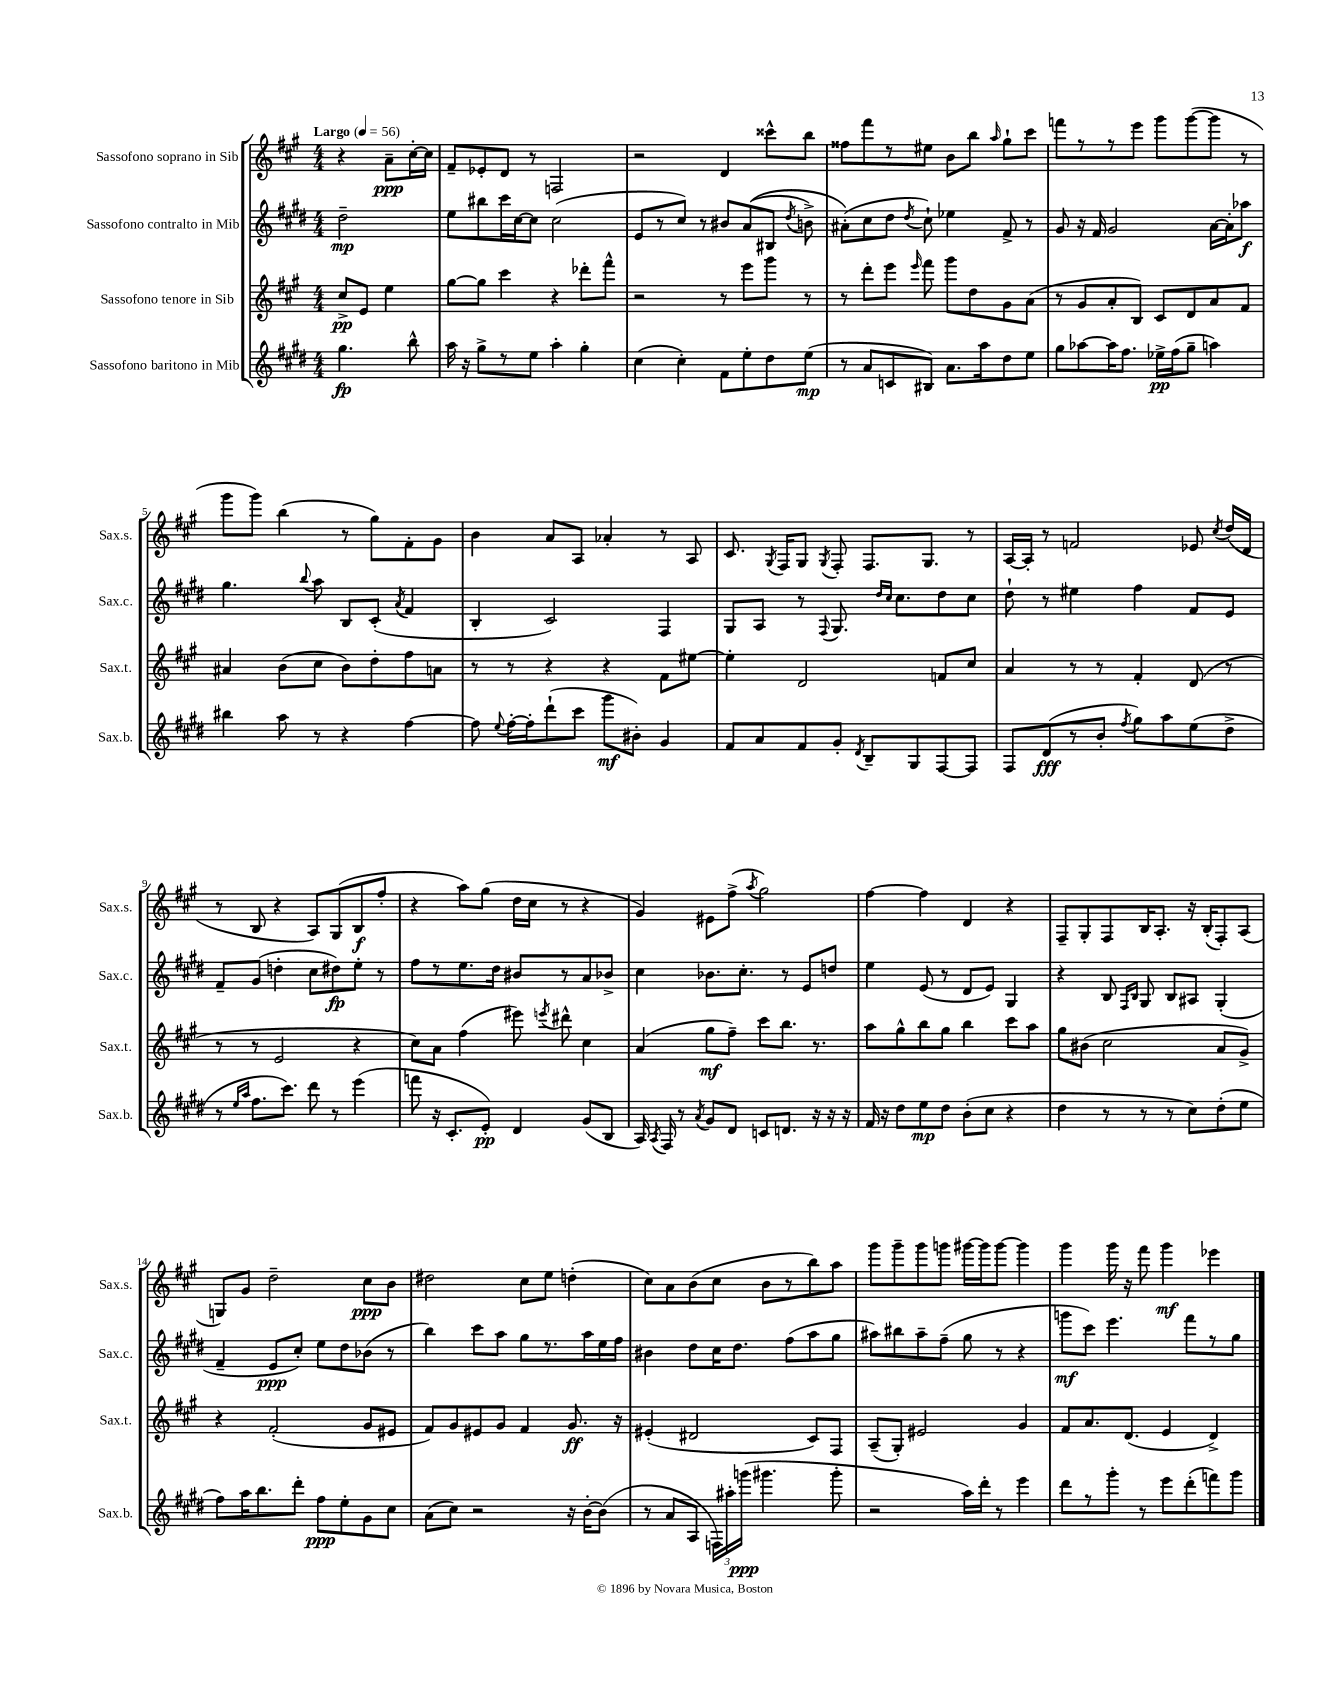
<<
\new StaffGroup <<
\new Staff = "s0" \with { instrumentName = "Sassofono soprano in Sib" shortInstrumentName = "Sax.s." } {
    \clef treble \key a \major \numericTimeSignature \time 4/4 \partial 2 \tempo "Largo" 4 = 56
    \autoBeamOff r4 a'8[--\ppp cis''16~-. cis''16] |
    fis'8[-- ees'8-. d'8] r8 f2 |
    r2 d'4 cisis'''8[-^ b''8] |
    fisis''8[ fis'''8 r8 eis''8] b'8[ b''8] \grace { a''16 } gis''8[-! cis'''8] |
    f'''8[ r8 r8 e'''8] gis'''8[ gis'''8~( gis'''8] r8 |
    gis'''8[ gis'''8]) b''4( r8 gis''8[) fis'8-. gis'8] |
    b'4 a'8[ a8] aes'4-. r8 a8 |
    cis'8. \acciaccatura { gis8 } fis16[ gis8] \acciaccatura { gis8 } fis8-. fis8.[ gis8.] r8 |
    a16[~ a16]-. r8 f'2 ees'8 \acciaccatura { cis''8 } d''16[( d'16] |
    r8 b8 r4 a8[) gis8( b8\f fis''8]-. |
    r4 a''8[) gis''8]( d''16[ cis''16] r8 r4 |
    gis'4) eis'8[ fis''8]->( \acciaccatura { a''8 } gis''2) |
    fis''4~ fis''4 d'4 r4 |
    fis8[-- gis8-. fis8 b16 a8.]-. r16 b16[-.( fis8-.) a8]( |
    g8[) gis'8] d''2-- cis''8[\ppp b'8] |
    dis''2 cis''8[ e''8] d''4-.( |
    cis''8[) a'8 b'8( cis''8] b'8[ r8 b''8) a''8] |
    gis'''8[ gis'''8-- gis'''8 g'''8] gis'''16[~ gis'''16 gis'''8]~ gis'''4 |
    gis'''4 gis'''16 r16 fis'''8 gis'''4\mf ees'''4 \bar "|." |
}
\new Staff = "s1" \with { instrumentName = "Sassofono contralto in Mib" shortInstrumentName = "Sax.c." } {
    \clef treble \key e \major \numericTimeSignature \time 4/4 \partial 2
    \autoBeamOff dis''2--\mp |
    e''8[ bis''8 cis'''16 cis''16~ cis''8] cis''2( |
    e'8[ r8 cis''8]) r8 bis'8[ a'8(\( bis8] \acciaccatura { dis''8 } b'8->) |
    ais'8[-.(\) cis''8 dis''8] \acciaccatura { dis''8 } cis''8-!) ees''4 fis'8-> r8 |
    gis'8 r16 fis'16 gis'2 a'16[~ a'16-. aes''8]\f |
    gis''4. \appoggiatura { b''8 } a''8 b8[ cis'8]-.( \acciaccatura { a'8 } fis'4 |
    b4-. cis'2) fis4 |
    gis8[ a8] r8 \appoggiatura { fis8 } gis8. \grace { dis''16[ cis''16] } cis''8.[ dis''8 cis''8] |
    dis''8-! r8 eis''4 fis''4 fis'8[ e'8] |
    fis'8[-- gis'8]( d''4-. cis''8[ dis''8\fp) e''8]-. r8 |
    fis''8[ r8 e''8. dis''16] bis'8[ r8 a'8 bes'8]-> |
    cis''4 bes'8.[ cis''8.]-. r8 e'8[ d''8] |
    e''4 e'8( r8 dis'8[ e'8]) gis4 |
    r4 b8 \grace { fis16[ b16] } gis8 b8[ ais8] gis4-.( |
    fis'4-- e'8[\ppp cis''8]-.) e''8[ dis''8 bes'8]( r8 |
    b''4) cis'''8[ a''8] gis''8[ r8. a''16 e''16 fis''16] |
    bis'4 dis''8[ cis''16 dis''8.] fis''8[( a''8 gis''8] |
    ais''8[) bis''8 ais''8-- fis''8]--( gis''8 r8 r4 |
    g'''8[\mf cis'''8]) e'''4. fis'''8[ r8 gis''8] \bar "|." |
}
\new Staff = "s2" \with { instrumentName = "Sassofono tenore in Sib" shortInstrumentName = "Sax.t." } {
    \clef treble \key a \major \numericTimeSignature \time 4/4 \partial 2
    \autoBeamOff cis''8[->\pp e'8] e''4 |
    gis''8[~ gis''8] cis'''4 r4 des'''8[-. fis'''8]-^ |
    r2 r8 e'''8[ gis'''8] r8 |
    r8 d'''8[-. e'''8] \grace { e'''16 } fis'''8 gis'''8[ d''8 gis'8 a'8]( |
    r8 gis'8[ a'8-. b8]) cis'8[ d'8 a'8 fis'8] |
    ais'4 b'8[( cis''8] b'8[) d''8-. fis''8 a'8] |
    r8 r8 r4 r4 fis'8[ eis''8]~ |
    eis''4-. d'2 f'8[ cis''8] |
    a'4 r8 r8 fis'4-. d'8( r8 |
    r8 r8 e'2 r4 |
    cis''8[) a'8] fis''4( eis'''8) \acciaccatura { e'''8 } dis'''8-^ cis''4 |
    a'4( gis''8[\mf fis''8]--) cis'''8[ b''8.] r8. |
    a''8[ gis''8-^ b''8 gis''8] b''4 cis'''8[ a''8] |
    gis''8[ bis'8]( cis''2 a'8[ gis'8]->) |
    r4 fis'2-.( gis'8[ eis'8] |
    fis'8[) gis'8 eis'8 gis'8] fis'4 gis'8.\ff r16 |
    eis'4-.( dis'2 cis'8[) fis8] |
    a8[--( gis8]-.) eis'2 gis'4 |
    fis'8[ a'8. d'8.]( e'4 d'4->) \bar "|." |
}
\new Staff = "s3" \with { instrumentName = "Sassofono baritono in Mib" shortInstrumentName = "Sax.b." } {
    \clef treble \key e \major \numericTimeSignature \time 4/4 \partial 2
    \autoBeamOff gis''4.\fp b''8-^ |
    a''16 r16 gis''8[-> r8 e''8] a''4-. gis''4-. |
    cis''4( cis''4-.) fis'8[ e''8-. dis''8 e''8]\mp( |
    r8 a'8[ c'8 bis8]) a'8.[ a''16 dis''8 e''8] |
    gis''8[ aes''8~ aes''16 fis''8.] ees''16[->\pp fis''16( gis''8]-- a''4) |
    bis''4 a''8 r8 r4 fis''4~ |
    fis''8 \appoggiatura { e''8 } fis''16[~-. fis''16-. dis'''8-!( cis'''8] gis'''8[\mf bis'8]-.) gis'4 |
    fis'8[ a'8 fis'8 gis'8]-. \acciaccatura { dis'8 } b8[-- gis8 fis8~ fis8] |
    fis8[ dis'8\fff( r8 b'8]-. \acciaccatura { fis''8 } gis''8[) a''8 e''8( dis''8]-> |
    r8 \grace { e''16[ a''16] } fis''8.[ cis'''8.]) dis'''8 r8 e'''4( |
    f'''8 r16 cis'8.[-. e'8]-.\pp) dis'4 gis'8[( b8] |
    a16) \acciaccatura { a8 } fis16 r8 \acciaccatura { a'8 } gis'8[ dis'8] c'8[ d'8.] r16 r16 r16 |
    fis'16 r16 dis''8[ e''8\mp dis''8] b'8[-.( cis''8] r4 |
    dis''4 r8 r8 r8 cis''8[) dis''8-.( e''8] |
    fis''8[) a''16 b''8. dis'''8]-. fis''8[\ppp e''8-. gis'8 cis''8] |
    a'8[( cis''8]) r2 r16 b'16[~-. b'8]( |
    r8 a'8[ a8] \tuplet 3/2 { f16[) ais''16-. g'''16]\ppp( } gis'''4. gis'''8-. |
    r2 a''16[) dis'''16]-. r8 e'''4 |
    dis'''8[ r8 gis'''8]-. r8 e'''8[ dis'''8-.( f'''8) gis'''8] \bar "|." |
}
>>
>>
